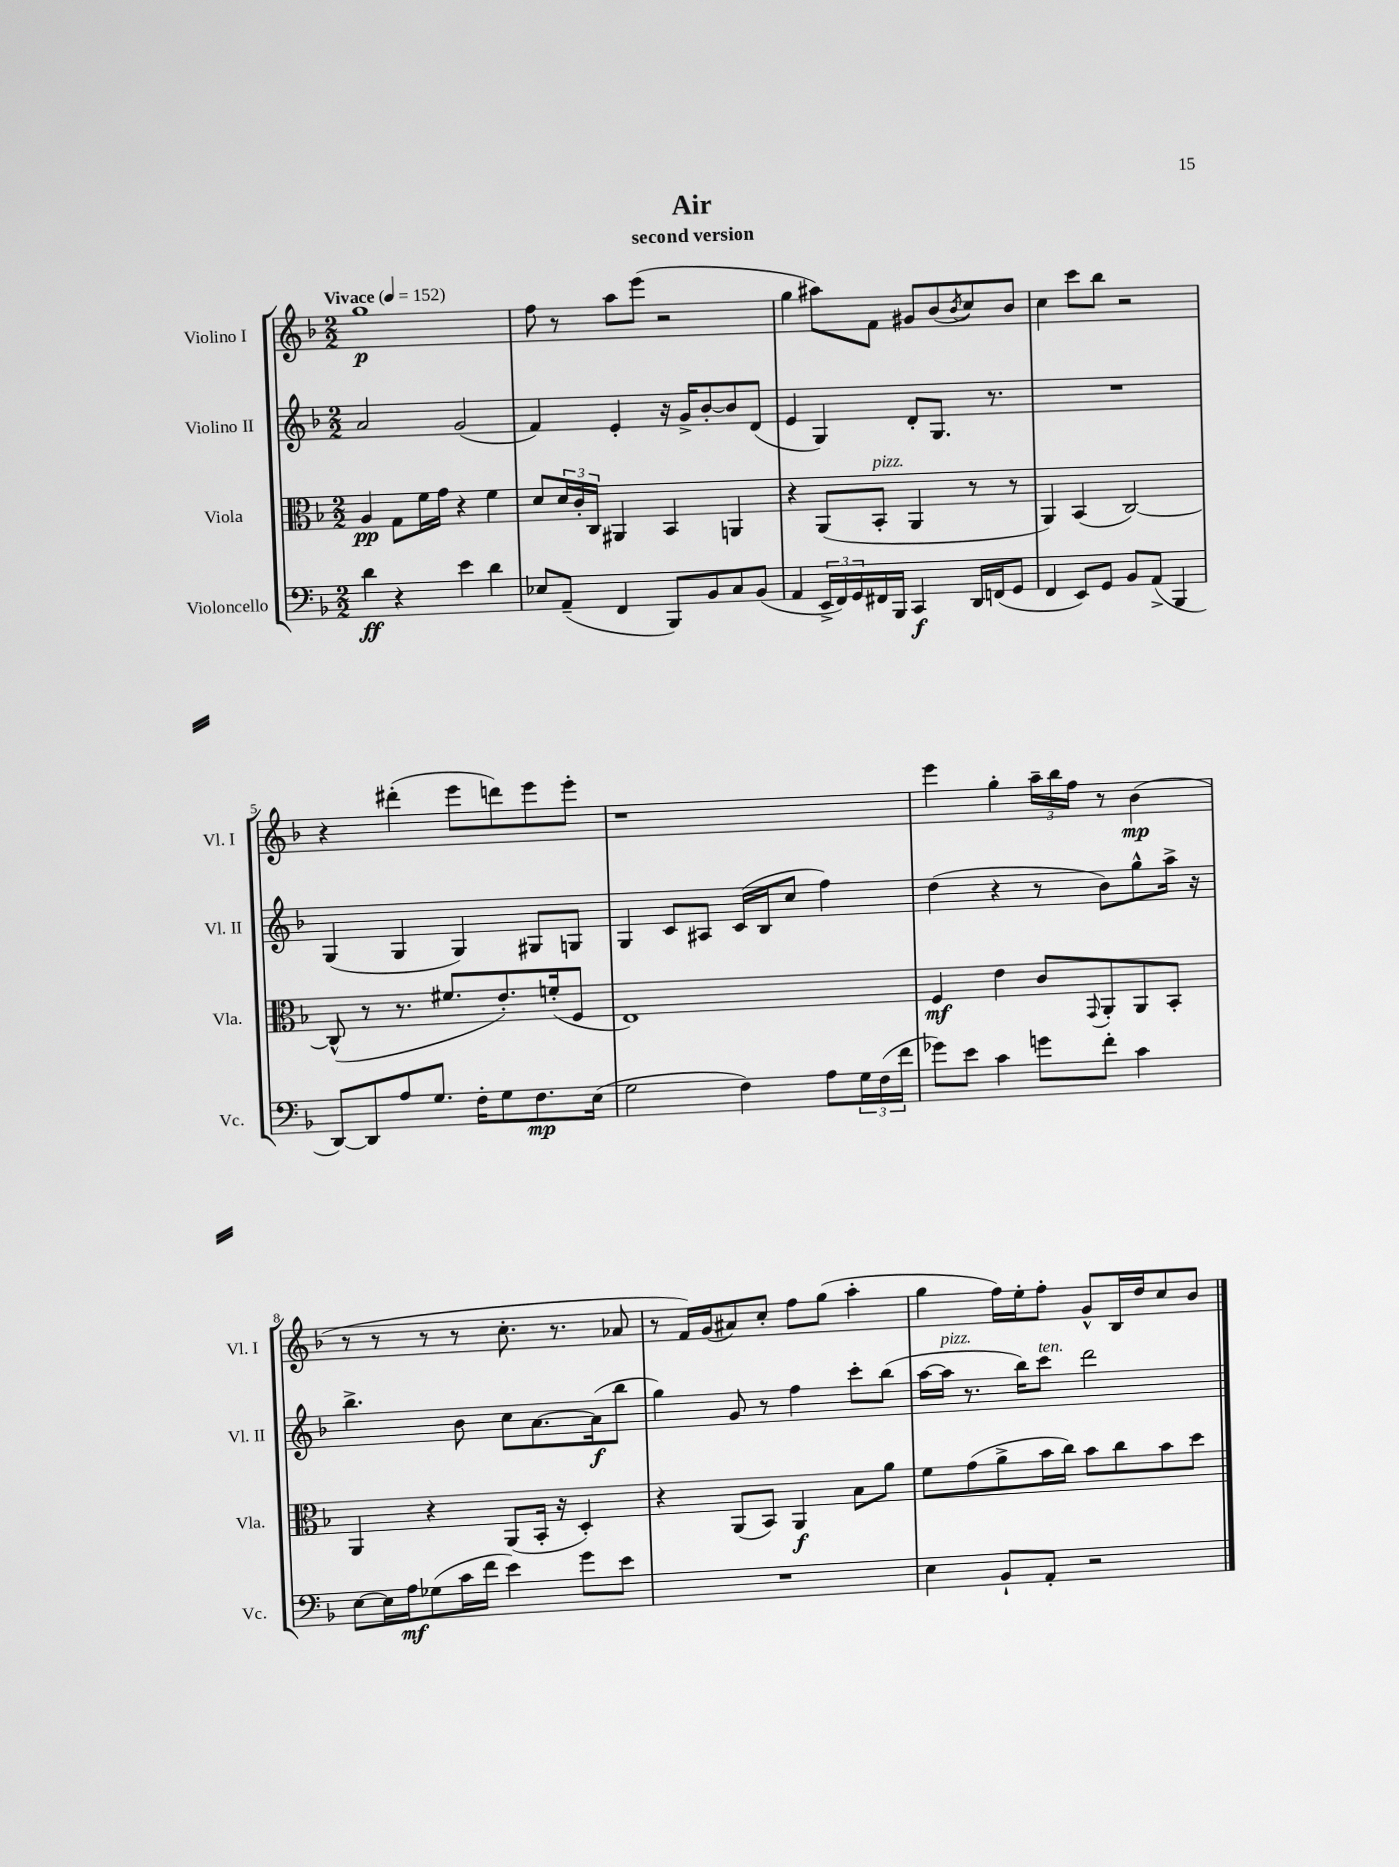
\header { title = "Air" subtitle = "second version" }
<<
\new StaffGroup <<
\new Staff = "s0" \with { instrumentName = "Violino I" shortInstrumentName = "Vl. I" } {
    \clef treble \key f \major \numericTimeSignature \time 2/2 \tempo "Vivace" 4 = 152
    g''1\p |
    f''8 r8 a''8 e'''8( r2 |
    g''4 ais''8) f'8 gis'8 bes'8( \acciaccatura { bes'8 } c''8) bes'8 |
    c''4 c'''8 bes''8 r2 |
    r4 dis'''4-.( e'''8 d'''8) e'''8 e'''8-. |
    r1 |
    e'''4 g''4-. \tuplet 3/2 { a''16-- bes''16 f''16 } r8 bes'4\mp( |
    r8 r8 r8 r8 c''8.-. r8. aes'8 |
    r8 f'16) g'16( ais'8) c''8-. f''8 g''8( a''4-. |
    g''4 f''16) e''16-. f''8-. g'8-^ bes16 d''16 c''8 bes'8 \bar "|." |
}
\new Staff = "s1" \with { instrumentName = "Violino II" shortInstrumentName = "Vl. II" } {
    \clef treble \key f \major \numericTimeSignature \time 2/2
    a'2 g'2( |
    f'4) e'4-. r16 g'16-> bes'8~-. bes'8 d'8( |
    e'4 g4) d'8-. g8. r8. |
    R1 |
    g4( g4 g4) gis8 g8 |
    g4 c'8 ais8 c'16( bes16 c''8 f''4) |
    d''4( r4 r8 bes'8) g''8-^ a''16-> r16 |
    bes''4.-> bes'8 c''8 a'8.~ a'16\f( bes''8 |
    g''4) g'8 r8 f''4 c'''8-. bes''8( |
    a''16~ a''16^\markup { \italic "pizz." } r8. bes''16) c'''8^\markup { \italic "ten." } d'''2 \bar "|." |
}
\new Staff = "s2" \with { instrumentName = "Viola" shortInstrumentName = "Vla." } {
    \clef alto \key f \major \numericTimeSignature \time 2/2
    a4\pp g8 f'16 g'16 r4 f'4 |
    d'8 \tuplet 3/2 { d'16 c'16-. c16 } ais,4 bes,4 a,4 |
    r4 a,8( bes,8-.^\markup { \italic "pizz." } a,4 r8 r8 |
    a,4) bes,4( c2~) |
    c8-^( r8 r8. fis'8. e'8.-.) f'16-.( f8 |
    e1) |
    f4\mf e'4 c'8 \appoggiatura { g,8 } a,8-. a,8 bes,8-. |
    a,4 r4 a,8( bes,16-. r16 d4-.) |
    r4 a,8( bes,8) a,4\f bes8 a'8 |
    f'8 g'8( a'8-> bes'16 c''16) bes'8 c''8 bes'8 d''8 \bar "|." |
}
\new Staff = "s3" \with { instrumentName = "Violoncello" shortInstrumentName = "Vc." } {
    \clef bass \key f \major \numericTimeSignature \time 2/2
    d'4\ff r4 e'4 d'4 |
    ees8 a,8--( f,4 bes,,8) bes,8 c8 bes,8( |
    a,4 \tuplet 3/2 { e,16-> f,16) g,16 } fis,16 bes,,16 c,4\f d,16 f,16( g,8 |
    f,4 e,8) g,8 bes,8 a,8->( bes,,4 |
    d,8~) d,8 a8 g8. f16-. g8 f8.\mp e16( |
    g2 f4) a8 \tuplet 3/2 { g16 f16( f'16 } |
    ges'8) e'8 c'4 g'8 f'8-. c'4 |
    e8~ e16 a16\mf ges8( c'16 f'16 e'4) g'8 e'8 |
    R1 |
    e4 bes,8-! a,8-. r2 \bar "|." |
}
>>
>>
